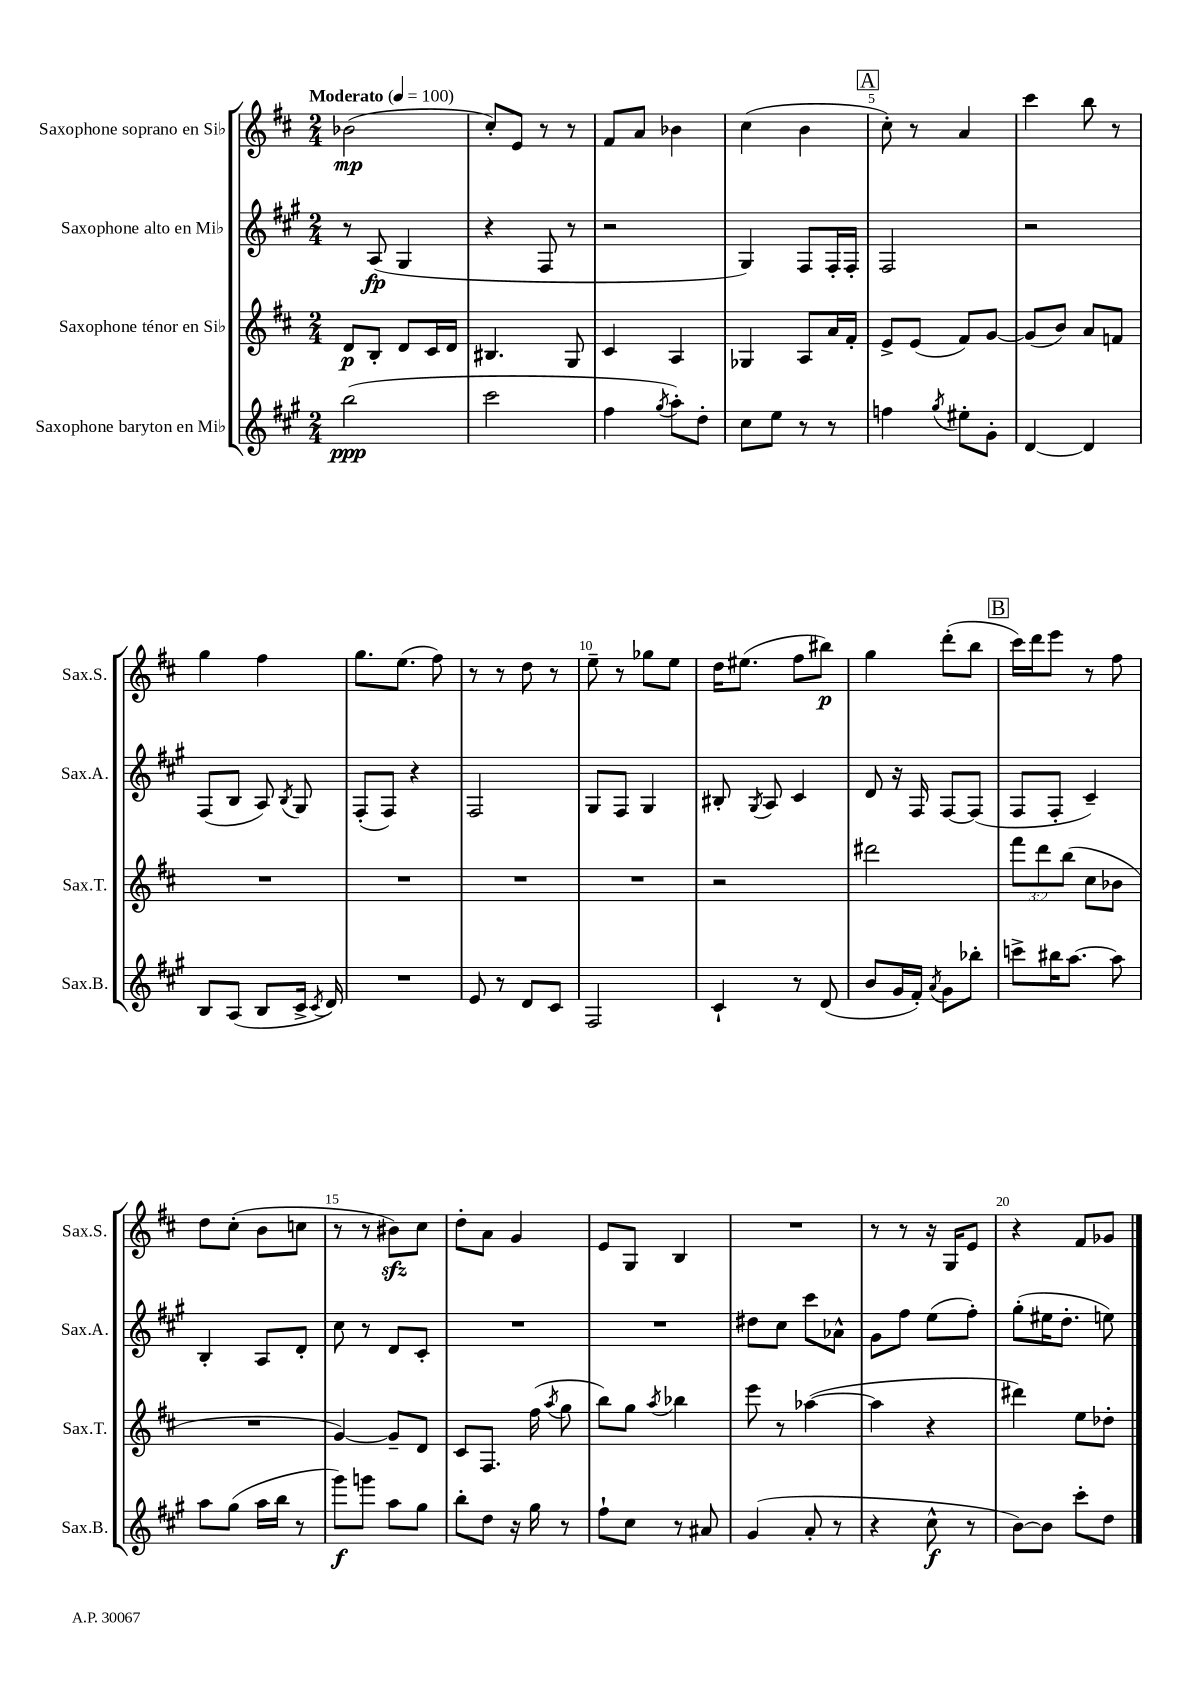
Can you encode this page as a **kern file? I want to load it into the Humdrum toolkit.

**kern	**kern	**kern	**kern
*staff4	*staff3	*staff2	*staff1
*clefG2	*clefG2	*clefG2	*clefG2
*k[f#c#g#]	*k[f#c#]	*k[f#c#g#]	*k[f#c#]
*M2/4	*M2/4	*M2/4	*M2/4
*MM100	*MM100	*MM100	*MM100
(2bb	8d	8r	(2b-
.	8B'	(8A	.
.	8d	4G#	.
.	16c#	.	.
.	16d	.	.
=	=	=	=
2ccc#	4.B#	4r	8cc#')
.	.	.	8e
.	.	8F#	8r
.	8G	8r	8r
=	=	=	=
4ff#	4c#	2r	8f#
.	.	.	8a
8qgg#	.	.	.
8aa')	4A	.	4b-
8dd'	.	.	.
=	=	=	=
8cc#	4G-	4G#)	(4cc#
8ee	.	.	.
8r	8A	8F#	4b
8r	16a	16F#'	.
.	16f#'	16F#'	.
=	=	=	=
4ff	8e^	2F#	8cc#')
.	(8e	.	8r
8qgg#	.	.	.
8ee#'	8f#)	.	4a
8g#'	[8g	.	.
=	=	=	=
[4d	(8g]	2r	4ccc#
.	8b)	.	.
4d]	8a	.	8bb
.	8f	.	8r
=	=	=	=
8B	2r	(8F#	4gg
(8A	.	8B	.
8B	.	8A)	4ff#
.	.	8qB	.
16c#^	.	8G#	.
8qc#	.	.	.
16d)	.	.	.
=	=	=	=
2r	2r	(8F#'	8.gg
.	.	8F#)	.
.	.	.	(8.ee
.	.	4r	.
.	.	.	8ff#)
=	=	=	=
8e	2r	2F#	8r
8r	.	.	8r
8d	.	.	8dd
8c#	.	.	8r
=	=	=	=
2F#	2r	8G#	8ee~
.	.	8F#	8r
.	.	4G#	8gg-
.	.	.	8ee
=	=	=	=
4c#`	2r	8B#'	16dd
.	.	.	(8.ee#
.	.	8qG#	.
.	.	8A	.
8r	.	4c#	8ff#
(8d	.	.	8bb#)
=	=	=	=
8b	2ddd#	8d	4gg
16g#	.	16r	.
16f#')	.	16F#	.
8qa	.	.	.
8g#	.	[8F#	(8ddd'
8bb-'	.	(8F#]	8bb
=	=	=	=
8ccc^	12fff#	8F#	16ccc#)
.	.	.	16ddd
.	12ddd	.	.
16bb#	.	8F#'	8eee
.	(12bb	.	.
[8.aa	.	.	.
.	8cc#	4c#~)	8r
8aa]	8b-	.	8ff#
=	=	=	=
8aa	2r	4B'	8dd
(8gg#	.	.	(8cc#'
16aa	.	8A	8b
16bb	.	.	.
8r	.	8d'	8cc
=	=	=	=
8ggg#)	[4g)	8cc#	8r
8ggg	.	8r	8r
8aa	8g~]	8d	8b#)
8gg#	8d	8c#'	8cc#
=	=	=	=
8bb'	8c#	2r	8dd'
8dd	8.F#	.	8a
16r	.	.	4g
16gg#	(16ff#	.	.
.	8qaa	.	.
8r	8gg	.	.
=	=	=	=
8ff#`	8bb)	2r	8e
8cc#	8gg	.	8G
.	8qaa	.	.
8r	4bb-	.	4B
8a#	.	.	.
=	=	=	=
(4g#	8eee	8dd#	2r
.	8r	8cc#	.
8a'	([4aa-	8ccc#	.
8r	.	8a-^^	.
=	=	=	=
4r	4aa-]	8g#	8r
.	.	8ff#	8r
8cc#^^	4r	(8ee	16r
.	.	.	16G
8r	.	8ff#')	8e
=	=	=	=
[8b)	4ddd#)	(8gg#'	4r
8b]	.	16ee#	.
.	.	8.dd'	.
8ccc#'	8ee	.	8f#
8dd	8dd-'	8ee)	8g-
==	==	==	==
*-	*-	*-	*-
